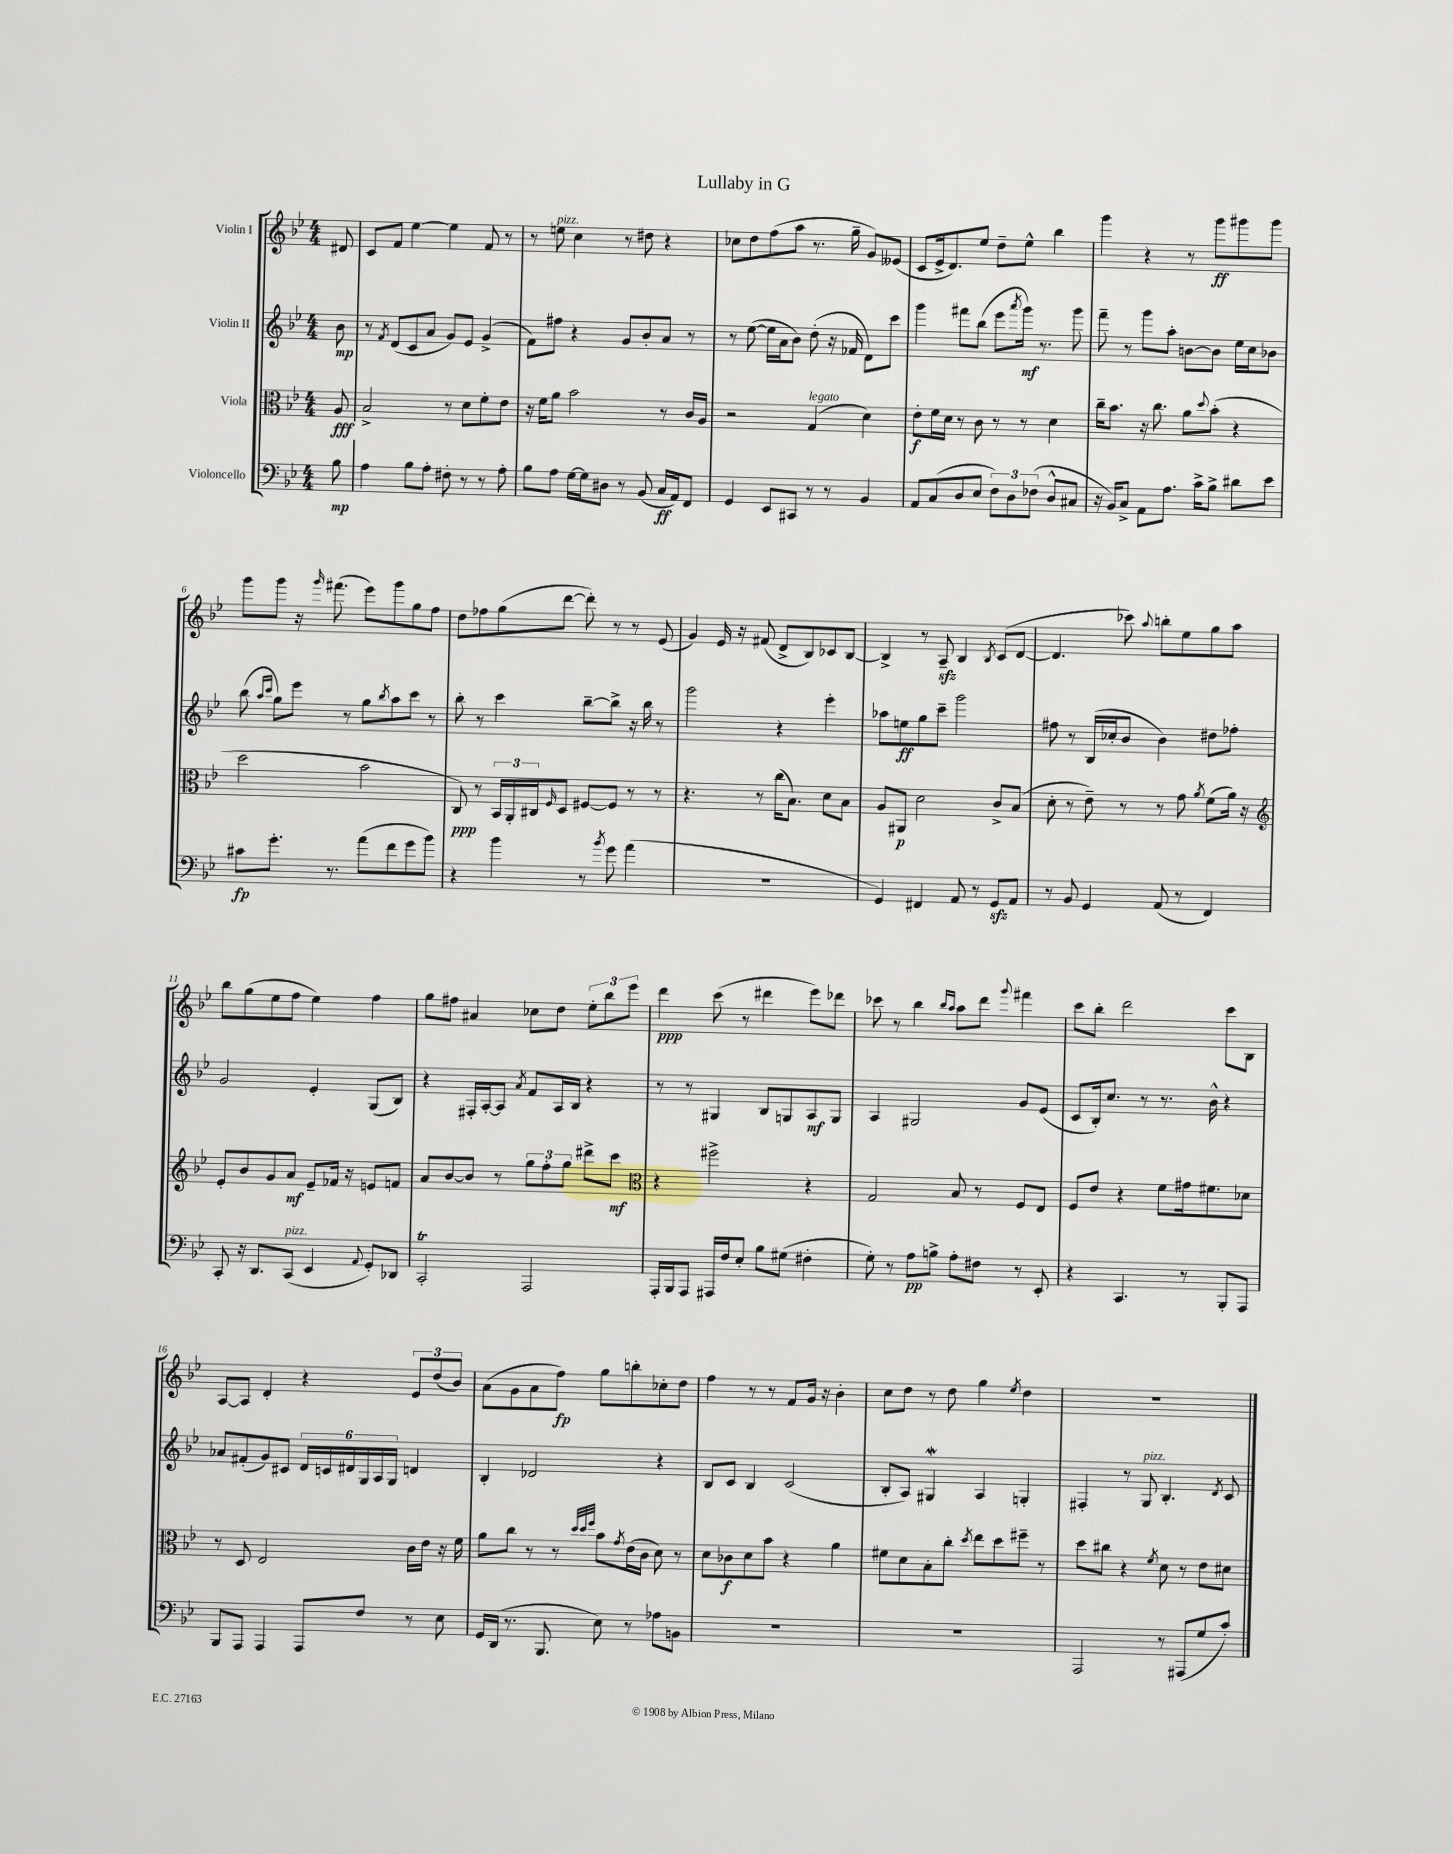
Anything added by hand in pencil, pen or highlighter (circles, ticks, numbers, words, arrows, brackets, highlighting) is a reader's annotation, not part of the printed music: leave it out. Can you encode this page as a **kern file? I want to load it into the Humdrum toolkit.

**kern	**dynam	**kern	**dynam	**kern	**dynam	**kern	**dynam
*part4	*part4	*part3	*part3	*part2	*part2	*part1	*part1
*staff4	*staff4	*staff3	*staff3	*staff2	*staff2	*staff1	*staff1
*I"Violoncello	*	*I"Viola	*	*I"Violin II	*	*I"Violin I	*
*clefF4	*	*clefC3	*	*clefG2	*	*clefG2	*
*k[b-e-]	*	*k[b-e-]	*	*k[b-e-]	*	*k[b-e-]	*
*M4/4	*	*M4/4	*	*M4/4	*	*M4/4	*
=	=	=	=	=	=	=	=
8B-\	mp	8A/	fff	8b-\	mp	8d#X/	.
=1	=1	=1	=1	=1	=1	=1	=1
4A\	.	2B-^/	.	8r	.	8c/L	.
.	.	.	.	8qf/	.	.	.
.	.	.	.	(8d/L	.	8f/J	.
8B-\L	.	.	.	8c/	.	[4ee-\	.
8A'\J	.	.	.	8a/J	.	.	.
8F#X'\	.	8r	.	8g/L)	.	4ee-\]	.
8r	.	8d\L	.	8e-/J	.	.	.
8r	.	8f'\	.	(4g^/	.	8f/	.
8A'\	.	8e-\J	.	.	.	8r	.
=2	=2	=2	=2	=2	=2	=2	=2
8B-\L	.	16r	.	8f\L)	.	8r	.
.	.	16f\KL	.	.	.	.	.
!	!	!	!	!	!	!LO:TX:a:i:t=pizz.	!
8A\J	.	8a\J	.	8ff#X\J	.	8een\	.
[16G\LL	.	2b-\	.	4r	.	4cc\	.
16G\J]	.	.	.	.	.	.	.
8D#X\J	.	.	.	.	.	.	.
8r	.	.	.	8g/L	.	8r	.
(8BB-/	.	.	.	8b-'/	.	8dd#X\	.
16C/LL	ff	8r	.	8a/J	.	4r	.
16AA/J)	.	.	.	.	.	.	.
8FF/J	.	16c/LL	.	8r	.	.	.
.	.	16A/JJ	.	.	.	.	.
=3	=3	=3	=3	=3	=3	=3	=3
4GG/	.	2r	.	8r	.	8cc-X\L	.
.	.	.	.	([8ee-\	.	8dd\	.
8EE-/L	.	.	.	16ee-\LL]	.	(8ff\	.
.	.	.	.	16a\J	.	.	.
8CC#X/J	.	.	.	8b-\J)	.	8aa\J	.
!	!	!LO:TX:a:i:t=legato	!	!	!	!	!
8r	.	(4G/	.	(8dd'\	.	8.r	.
8r	.	.	.	16r	.	.	.
.	.	.	.	16f-X/	.	16gg~\	.
4BB-/	.	4d\)	.	8d\L)	.	8g/L)	.
.	.	.	.	8ccc\J	.	(8e--X/J	.
=4	=4	=4	=4	=4	=4	=4	=4
8AA/L	.	8e-'\L	f	4ggg\	.	8c/L	.
(8C/	.	16f\L	.	.	.	16e-^/k	.
.	.	16d\JJ	.	.	.	8.d/)	.
8D/	.	8r	.	8fff#X\L	.	.	.
8E-/J	.	8c\	.	(8bb-\J	.	8ee-/J	.
12F\L)	.	8r	.	8eee-\L	.	8dd~\L	.
12D\	.	.	.	.	.	.	.
.	.	.	.	8qaaa/	.	.	.
.	.	8r	.	16ggg\Jk)	mf	8ee-^^\J	.
(12F-X\J	.	.	.	.	.	.	.
.	.	.	.	8.r	.	.	.
8D^^/L	.	4d\	.	.	.	4bb-\	.
8C#X/J	.	.	.	8ggg\	.	.	.
=5	=5	=5	=5	=5	=5	=5	=5
16r	.	16cc~\KL	.	8fff~\	.	4ggg\	.
16BB-/KL)	.	8.b-\J	.	.	.	.	.
8C^/J	.	.	.	8r	.	.	.
8AA\L	.	16r	.	8ggg\L	.	4r	.
.	.	8.cc\	.	.	.	.	.
8.A\J	.	.	.	8aa'\J	.	.	.
.	.	8a\L	.	[8bn\L	.	8r	.
16c^\KL	.	.	.	.	.	.	.
.	.	8qqdd/	.	.	.	.	.
8B-^\J	.	(8b-'\J	.	8b\J]	.	8ggg\L	ff
8d#X\L	.	4r	.	16ee-\LL	.	8ggg#X\	.
.	.	.	.	16cc\J	.	.	.
8e-\J	.	.	.	8b-X\J	.	8ggg#\J	.
!!LO:LB:g=z
=6	=6	=6	=6	=6	=6	=6	=6
8c#X\L	fp	2dd\	.	(8bb-\	.	8ggg\L	.
.	.	.	.	16qqaa/LL	.	.	.
.	.	.	.	16qqccc/JJ	.	.	.
8.g'\J	.	.	.	8gg\L)	.	8ggg\J	.
.	.	.	.	8eee-\J	.	16r	.
.	.	.	.	.	.	16qqggg/	.
8.r	.	.	.	.	.	(8.fff#X\	.
.	.	.	.	8r	.	.	.
(8a\L	.	2b-\	.	8gg\L	.	8eee-\L)	.
.	.	.	.	8qbb-/	.	.	.
8f\	.	.	.	8aa\	.	8ggg\	.
8g\	.	.	.	8ccc\J	.	8gg\	.
8b-\J)	.	.	.	8r	.	8ff\J	.
=7	=7	=7	=7	=7	=7	=7	=7
4r	.	8C/)	ppp	8bb-'\	.	8dd\L	.
.	.	8r	.	8r	.	8ff-X\	.
4b-\	.	24BB-/LL	.	4ccc\	.	(8gg\	.
.	.	24AA'/	.	.	.	.	.
.	.	24C#X/J	.	.	.	.	.
.	.	16qqF/	.	.	.	.	.
.	.	8D/J	.	.	.	[8ddd\J	.
8r	.	[8F#X/L	.	[8bb-~\L	.	8ddd'\])	.
8qb-/	.	.	.	.	.	.	.
8g\	.	8F#/J]	.	8bb-^\J]	.	8r	.
(4a\	.	8r	.	16r	.	8r	.
.	.	.	.	16bb-\	.	.	.
.	.	8r	.	8r	.	(8e-/	.
=8	=8	=8	=8	=8	=8	=8	=8
1r	.	4.r	.	2ggg\	.	4g/)	.
.	.	.	.	.	.	16e-/	.
.	.	.	.	.	.	16r	.
.	.	8r	.	.	.	(8f#X/	.
.	.	(16cc\KL	.	4r	.	8d^/L	.
.	.	8.B-\J)	.	.	.	.	.
.	.	.	.	.	.	8B-/)	.
.	.	8d\L	.	4eee-'\	.	8c-X/	.
.	.	8B-\J	.	.	.	[8B-/J	.
=9	=9	=9	=9	=9	=9	=9	=9
4GG/)	.	8A/L	.	8aa-X\L	.	4B-^/]	.
.	.	8AA#X/J	p	8een\	ff	.	.
4FF#X/	.	2d\	.	8gg\	.	8r	.
.	.	.	.	8ccc~\J	.	8Azz~/	.
8AA/	.	.	.	2ggg\	.	4B-/	.
8r	.	.	.	.	.	.	.
.	.	.	.	.	.	8qB-/	.
8GGzz/L	.	8c^/L	.	.	.	(8c/L	.
8AA/J	.	(8B-/J	.	.	.	[8d/J	.
=10	=10	=10	=10	=10	=10	=10	=10
8r	.	8d'\	.	8ff#X\	.	4.d/]	.
8BB-/	.	8r	.	8r	.	.	.
4GG/	.	8e-~\)	.	(16B-/LL	.	.	.
.	.	.	.	16cc-X'/J	.	.	.
.	.	8r	.	8b-/J	.	8ccc-X\)	.
.	.	.	.	.	.	8qqaa/	.
(8AA/	.	8r	.	4b-\)	.	8bbn'\L	.
8r	.	8g\	.	.	.	8ee-\	.
.	.	8qa/	.	.	.	.	.
4FF/)	.	(8f\L	.	8dd#X\L	.	8gg\	.
.	.	16a\Jk)	.	8ff-X'\J	.	8aa\J	.
.	.	16r	.	.	.	.	.
!!LO:LB:g=z
=11	=11	=11	=11	=11	=11	=11	=11
*	*	*clefG2	*	*	*	*	*
8CC'/	.	8e-'/L	.	2g/	.	8bb-\L	.
16r	.	8b-/	.	.	.	(8gg\	.
8.DD/L	.	.	.	.	.	.	.
.	.	8g/	.	.	.	8ee-\	.
!LO:TX:a:i:t=pizz.	!	!	!	!	!	!	!
(8CC/J	.	8a/J	mf	.	.	8ff\J	.
4EE-/	.	8e-~/L	.	4e-'/	.	4ee-\)	.
.	.	16f-X/Jk	.	.	.	.	.
.	.	16r	.	.	.	.	.
8qqAA/	.	.	.	.	.	.	.
8GG'/L)	.	8en/L	.	(8G/L	.	4ff\	.
8DD-X/J	.	8fn/J	.	8B-/J)	.	.	.
=12	=12	=12	=12	=12	=12	=12	=12
2CCT'/	.	8a/L	.	4r	.	8gg\L	.
.	.	[8b-/	.	.	.	8ff#X\J	.
.	.	8b-/J]	.	16F#X'/LL	.	4a#X/	.
.	.	.	.	[16A'/J	.	.	.
.	.	8r	.	8A/J]	.	.	.
.	.	.	.	8qa/	.	.	.
2AAA/	.	12gg\L	.	8f/L	.	8cc-X\L	.
.	.	12ff'\	.	.	.	.	.
.	.	.	.	16A/L	.	8dd\J	.
.	.	12gg\J	.	.	.	.	.
.	.	.	.	16B-/JJ	.	.	.
.	.	8ddd#X^\L	.	4r	.	12ee-'\L	.
.	.	.	.	.	.	12bb-\	.
.	.	8ccc\J	mf	.	.	.	.
.	.	.	.	.	.	12eee-\J	.
=13	=13	=13	=13	=13	=13	=13	=13
*	*	*clefC3	*	*	*	*	*
16AAA'/LL	.	4r	.	8r	.	4ddd\	ppp
16BBB-/J	.	.	.	.	.	.	.
8AAA/J	.	.	.	8r	.	.	.
16AAA#X/LL	.	2ff#X^\	.	4G#X/	.	(8ccc\	.
16F/J	.	.	.	.	.	.	.
8E-'/J	.	.	.	.	.	8r	.
8B-\L	.	.	.	8B-/L	.	4ddd#X\	.
(8G#X\J	.	.	.	8Gn/	.	.	.
4F#X'\	.	4r	.	8A/	mf	8eee-\L)	.
.	.	.	.	8G/J	.	8ddd-X\J	.
=14	=14	=14	=14	=14	=14	=14	=14
8G'\)	.	2G/	.	4A/	.	8ccc-X\	.
8r	.	.	.	.	.	8r	.
8A\L	pp	.	.	2G#X/	.	4bb-\	.
8Bn^\J	.	.	.	.	.	.	.
.	.	.	.	.	.	16qqbb-/LL	.
.	.	.	.	.	.	16qqaa/JJ	.
8A'\L	.	8B-/	.	.	.	8aa\L	.
8F#X\J	.	8r	.	.	.	8ddd\J	.
.	.	.	.	.	.	8qqggg/	.
8r	.	8F/L	.	8g/L	.	4fff#X\	.
8EE-'/	.	8E-/J	.	(8e-/J	.	.	.
=15	=15	=15	=15	=15	=15	=15	=15
4r	.	8F/L	.	8c/L	.	8ccc\L	.
.	.	8e-/J	.	16B-'/k)	.	8bb-'\J	.
.	.	.	.	8.cc/J	.	.	.
4.CC/	.	4r	.	.	.	2ddd\	.
.	.	.	.	8r	.	.	.
.	.	8f\L	.	8.r	.	.	.
8r	.	16g#X\k	.	.	.	.	.
.	.	8.f#X\	.	16b-^^\	.	.	.
8BBB-'/L	.	.	.	4r	.	8ccc\L	.
8AAA/J	.	8d-X\J	.	.	.	8B-\J	.
!!LO:LB:g=z
=16	=16	=16	=16	=16	=16	=16	=16
8BBB-/L	.	8r	.	8a-X/L	.	[8A/L	.
8AAA/J	.	8D/	.	(8f#X'/	.	8A/J]	.
4AAA/	.	2E-/	.	8g/)	.	4d'/	.
.	.	.	.	8c#X/J	.	.	.
8AAA/L	.	.	.	24d/LL	.	4r	.
.	.	.	.	24cn/	.	.	.
.	.	.	.	24d#X/	.	.	.
8F/J	.	.	.	24G/	.	.	.
.	.	.	.	24A/	.	.	.
.	.	.	.	24G/JJ	.	.	.
8r	.	16c\LL	.	4dn/	.	12e-/L	.
.	.	16e-\JJ	.	.	.	.	.
.	.	.	.	.	.	(12dd/	.
8E-\	.	16r	.	.	.	.	.
.	.	.	.	.	.	12b-/J)	.
.	.	16f\	.	.	.	.	.
=17	=17	=17	=17	=17	=17	=17	=17
16GG/LL	.	8a\L	.	4B-'/	.	(8a\L	.
(16DD/JJ	.	.	.	.	.	.	.
8.r	.	8cc\J	.	.	.	8g\	.
.	.	8r	.	2d-X/	.	8a\	.
8.BBB-/	.	.	.	.	.	.	.
.	.	8r	.	.	.	8ff\J)	fp
.	.	32qqdd/LLL	.	.	.	.	.
.	.	32qqdd/	.	.	.	.	.
.	.	32qqff/JJJ	.	.	.	.	.
8E-\)	.	8b-\L	.	.	.	8gg\L	.
.	.	8qg/	.	.	.	.	.
8r	.	(16e-\L	.	.	.	8bbn'\	.
.	.	16c\JJ	.	.	.	.	.
8A-X\L	.	8d\)	.	4r	.	8cc-X'\	.
8BBn\J	.	8r	.	.	.	8dd\J	.
=18	=18	=18	=18	=18	=18	=18	=18
1r	.	8d\L	.	8B-/L	.	4ff\	.
.	.	8c-X\	f	8c/J	.	.	.
.	.	8d\	.	4B-/	.	8r	.
.	.	8b-\J	.	.	.	8r	.
.	.	4r	.	(2c/	.	8f/L	.
.	.	.	.	.	.	16g/Jk	.
.	.	.	.	.	.	16r	.
.	.	4a\	.	.	.	4b-'\	.
=19	=19	=19	=19	=19	=19	=19	=19
1r	.	8f#X\L	.	8B-'/L	.	8cc\L	.
.	.	8d\	.	8A/J)	.	8dd\J	.
.	.	8B-'\	.	4G#XW/	.	8r	.
.	.	8cc'\J	.	.	.	8dd\	.
.	.	8qdd/	.	.	.	.	.
.	.	8ee-\L	.	4A/	.	4gg\	.
.	.	8dd\	.	.	.	.	.
.	.	.	.	.	.	8qee-/	.
.	.	8ff#X~\J	.	4Gn'/	.	4dd\	.
.	.	8r	.	.	.	.	.
=20	=20	=20	=20	=20	=20	=20	=20
2AAA/	.	8dd\L	.	4F#X'/	.	1r	.
.	.	8cc#X\J	.	.	.	.	.
.	.	4r	.	8r	.	.	.
!	!	!	!	!LO:TX:a:i:t=pizz.	!	!	!
.	.	.	.	8G/	.	.	.
.	.	8qf/	.	.	.	.	.
8r	.	8d\	.	4.B-'/	.	.	.
(8AAA#X/L	.	8r	.	.	.	.	.
8G/	.	8e-\L	.	.	.	.	.
.	.	.	.	8qd/	.	.	.
8c'/J)	.	8d#X\J	.	8c/	.	.	.
==	==	==	==	==	==	==	==
*-	*-	*-	*-	*-	*-	*-	*-
